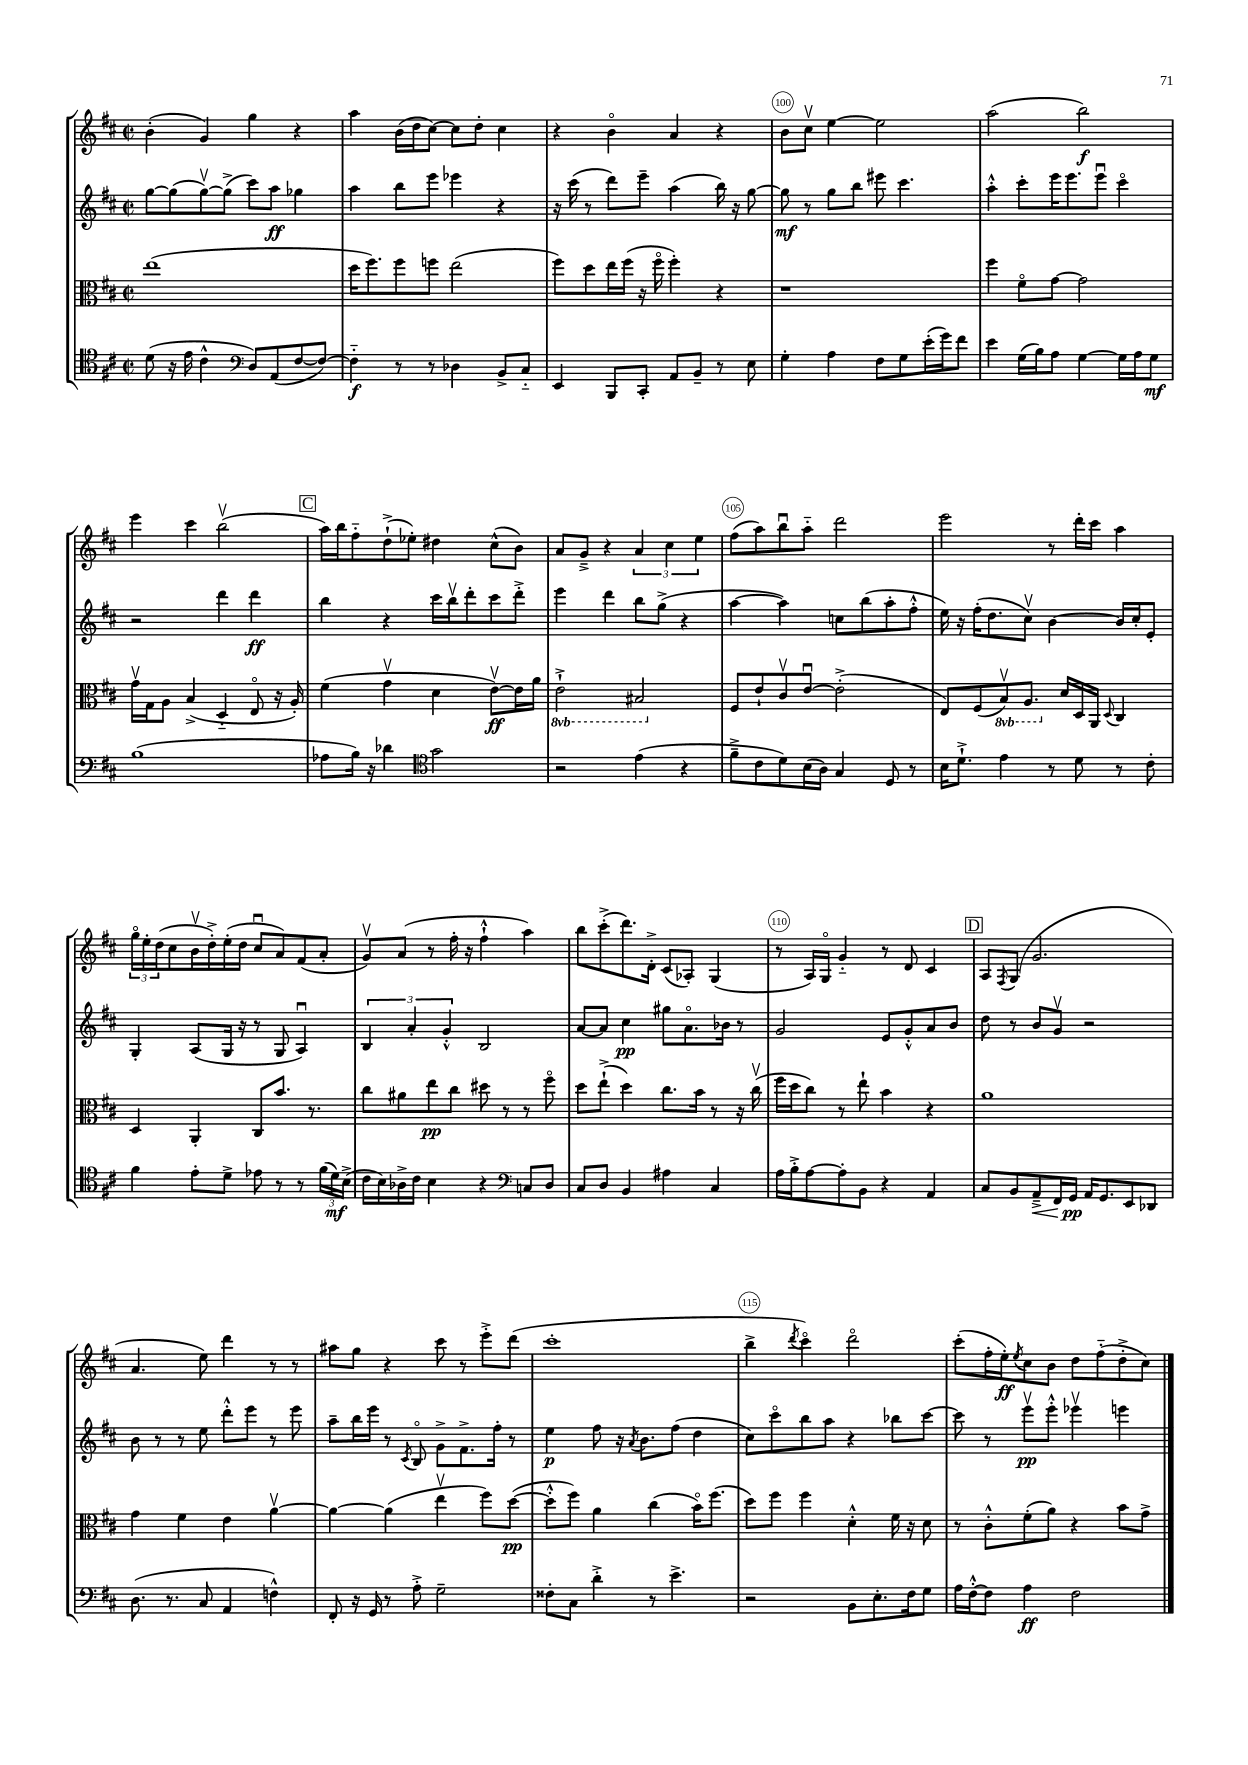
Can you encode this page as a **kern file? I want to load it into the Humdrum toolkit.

**kern	**kern	**kern	**kern
*staff4	*staff3	*staff2	*staff1
*clefC4	*clefC3	*clefG2	*clefG2
*k[f#c#]	*k[f#c#]	*k[f#c#]	*k[f#c#]
*M2/2	*M2/2	*M2/2	*M2/2
*met(c|)	*met(c|)	*met(c|)	*met(c|)
(8d	(1ee	[8gg	(4b'
16r	.	(8gg]	.
16e	.	.	.
4c#^^	.	[8ggv)	4g)
.	.	(8gg^]	.
*clefF4	*	*	*
8D)	.	8ccc#)	4gg
(8AA	.	8aa	.
[8F#	.	4gg-	4r
8F#_)	.	.	.
=	=	=	=
4F#'~]	16dd	4aa	4aa
.	8.ff#)	.	.
8r	8ff#	8bb	(16b
.	.	.	16dd
8r	8ff	8eee	[8cc#)
4D-	(2ee	4eee-	8cc#]
.	.	.	8dd'
8BB^	.	4r	4cc#
8C#'~	.	.	.
=	=	=	=
4EE	8ff#)	16r	4r
.	.	(16ccc#	.
.	8dd	8r	.
8BBB	16ee	8ddd)	4bo
.	(16ff#	.	.
8CC#'	16r	8eee~	.
.	16ff#o	.	.
8AA	4ff#')	(4aa	4a
8BB~	.	.	.
8r	4r	16bb)	4r
.	.	16r	.
8E	.	[8gg	.
=	=	=	=
4G'	1r	8gg]	8b
.	.	8r	8cc#v
4A	.	8gg	[4ee
.	.	8bb	.
8F#	.	8eee#	2ee]
8G	.	4.ccc#	.
(16e'	.	.	.
16g)	.	.	.
8f#	.	.	.
=	=	=	=
4e	4ff#	4aa'^^	(2aa
(16G	8f#o	8ccc#'	.
16B)	.	.	.
8A	[8g	16eee	.
.	.	8.eee	.
[4G	2g]	.	2bb)
.	.	8eeeu	.
16G]	.	4ccc#o	.
16A	.	.	.
8G	.	.	.
=	=	=	=
(1B	16gv	2r	4eee
.	16G	.	.
.	8A	.	.
.	(4B^	.	4ccc#
.	4D'~	4ddd	(2bbv
.	8Eo	4ddd	.
.	16r	.	.
.	16A')	.	.
=	=	=	=
8A-	(4f#	4bb	16aa)
.	.	.	16bb
16B)	.	.	8ff#'~
16r	.	.	.
4d-	4gv	4r	(8dd`^
.	.	.	8ee-')
*clefC4	*	*	*
2g	4d	16ccc#	4dd#
.	.	16bbv	.
.	.	8ddd'	.
.	[8ev)	8ccc#	(8cc#^^
.	16e]	8ddd'^	8b)
.	16a	.	.
=	=	=	=
2r	2E`^	4eee	8a
.	.	.	8g~^
.	.	4ddd	4r
(4e	2BB#	8bb	6a
.	.	(8gg^	.
.	.	.	6cc#
4r	.	4r	.
.	.	.	6ee
=	=	=	=
8f#~^	8F#	[4aa	(8ff#
8c#	8e`	.	8aa)
8d)	8c#v	4aa])	8bbu
(16B	[8eu	.	8aa'~
16A)	.	.	.
4G	(2e'^]	8cc	2ddd
.	.	(8bb	.
8D	.	8aa'	.
8r	.	8ff#'^^	.
=	=	=	=
16B	8E)	16ee)	2eee
8.d`^	.	16r	.
.	(8F#	(16ff#'	.
.	.	8.dd	.
4e	8BBv)	.	.
.	8.AA	8cc#v)	.
8r	.	[4b	8r
.	16d	.	.
8d	16D	.	16ddd'
.	16AA	.	16ccc#
.	8qqD	.	.
8r	4C#	16b]	4aa
.	.	16cc#'	.
8c#'	.	8e'	.
=	=	=	=
4f#	4D	4G'	24ggo
.	.	.	24ee'
.	.	.	(24dd
.	.	.	8cc#
8e'	4AA'	(8A	16bv
.	.	.	16dd'^)
8d^	.	16G	(16ee'
.	.	16r	16dd
8e-	8C#	8r	8cc#u
8r	8.b	8G	8a)
8r	.	4Au)	(8f#
.	8.r	.	.
(24f#	.	.	8a'
24d)	.	.	.
(24B^	.	.	.
=	=	=	=
16c#	8cc#	6B	8gv)
16B)	.	.	.
16A-^	8a#	.	(8a
.	.	6a'	.
16c#	.	.	.
4B	8ee	.	8r
.	.	6g'^^	.
.	8cc#	.	16ff#'
.	.	.	16r
4r	8dd#	2B	4ff#`^^
.	8r	.	.
*clefF4	*	*	*
8C	8r	.	4aa)
8D	8ff#o	.	.
=	=	=	=
8C#	8dd	[8a	8bb
8D	(8ee`^	8a]	(8ccc#'^
4BB	4dd)	4cc#	8.ddd)
.	.	.	16d'^
4A#	8.cc#	8gg#	(8c#
.	.	8.ao	8A-')
.	16b	.	.
4C#	8r	.	(4G
.	.	16b-	.
.	16r	8r	.
.	(16cc#v	.	.
=	=	=	=
16A	16ff#	2g	8r
16B'^	16dd	.	.
[8A	8cc#)	.	16A)
.	.	.	16Go
8A']	8r	.	4g'~
8BB	8ee`	.	.
4r	4b	8e	8r
.	.	8g'^^	8d
4AA	4r	8a	4c#
.	.	8b	.
=	=	=	=
8C#	1a	8dd	8A
.	.	.	8qF#
8BB	.	8r	(8G
8AA~^	.	8b	2.g
16FF#	.	8gv	.
16GG	.	.	.
16AA	.	2r	.
8.GG	.	.	.
8EE	.	.	.
8DD-	.	.	.
=	=	=	=
(8.D	4g	8b	4.a
.	.	8r	.
8.r	.	.	.
.	4f#	8r	.
8C#	.	8ee	8ee)
4AA	4e	8ddd'^^	4ddd
.	.	8eee	.
4F^^)	[4av	8r	8r
.	.	8eee	8r
=	=	=	=
8FF#'	4a_	8aa~	8aa#
16r	.	16bb	8gg
16GG	.	16eee	.
8r	(4a]	8r	4r
.	.	8qc#	.
8A'^	.	8Bo	.
2G~	4eev	8g^	8ccc#
.	.	8.f#^	8r
.	8ff#)	.	8eee'^
.	.	16ff#'	.
.	([8dd	8r	(8ddd
=	=	=	=
8F##'	8dd'^^]	4ee	1ccc#'
8C#	8ff#)	.	.
4d'^	4a	8ff#	.
.	.	16r	.
.	.	8qa	.
.	.	8.b	.
8r	(4cc#	.	.
4.e^	.	(8ff#	.
.	16bo)	4dd	.
.	(8.ff#	.	.
=	=	=	=
2r	8dd)	8cc#)	4bb^
.	8ff#	8ccc#o	.
.	.	.	8qddd
.	4ff#	8bb	4ccc#o)
.	.	8aa	.
8BB	4d'^^	4r	2dddo
8.E'	.	.	.
.	16f#	8bb-	.
16F#	16r	.	.
8G	8d	[8ccc#	.
=	=	=	=
16A	8r	8ccc#]	(8ccc#'
[16F#'^^	.	.	.
8F#]	8c#'^^	8r	16ff#'
.	.	.	16ee')
.	.	.	8qee
4A	(8f#'	8eeev	8cc#
.	8a)	8eee'^^	8b
2F#	4r	4eee-v	8dd
.	.	.	(8ff#'~
.	8b	4eee	8dd'^
.	8g^	.	8cc#)
==	==	==	==
*-	*-	*-	*-
